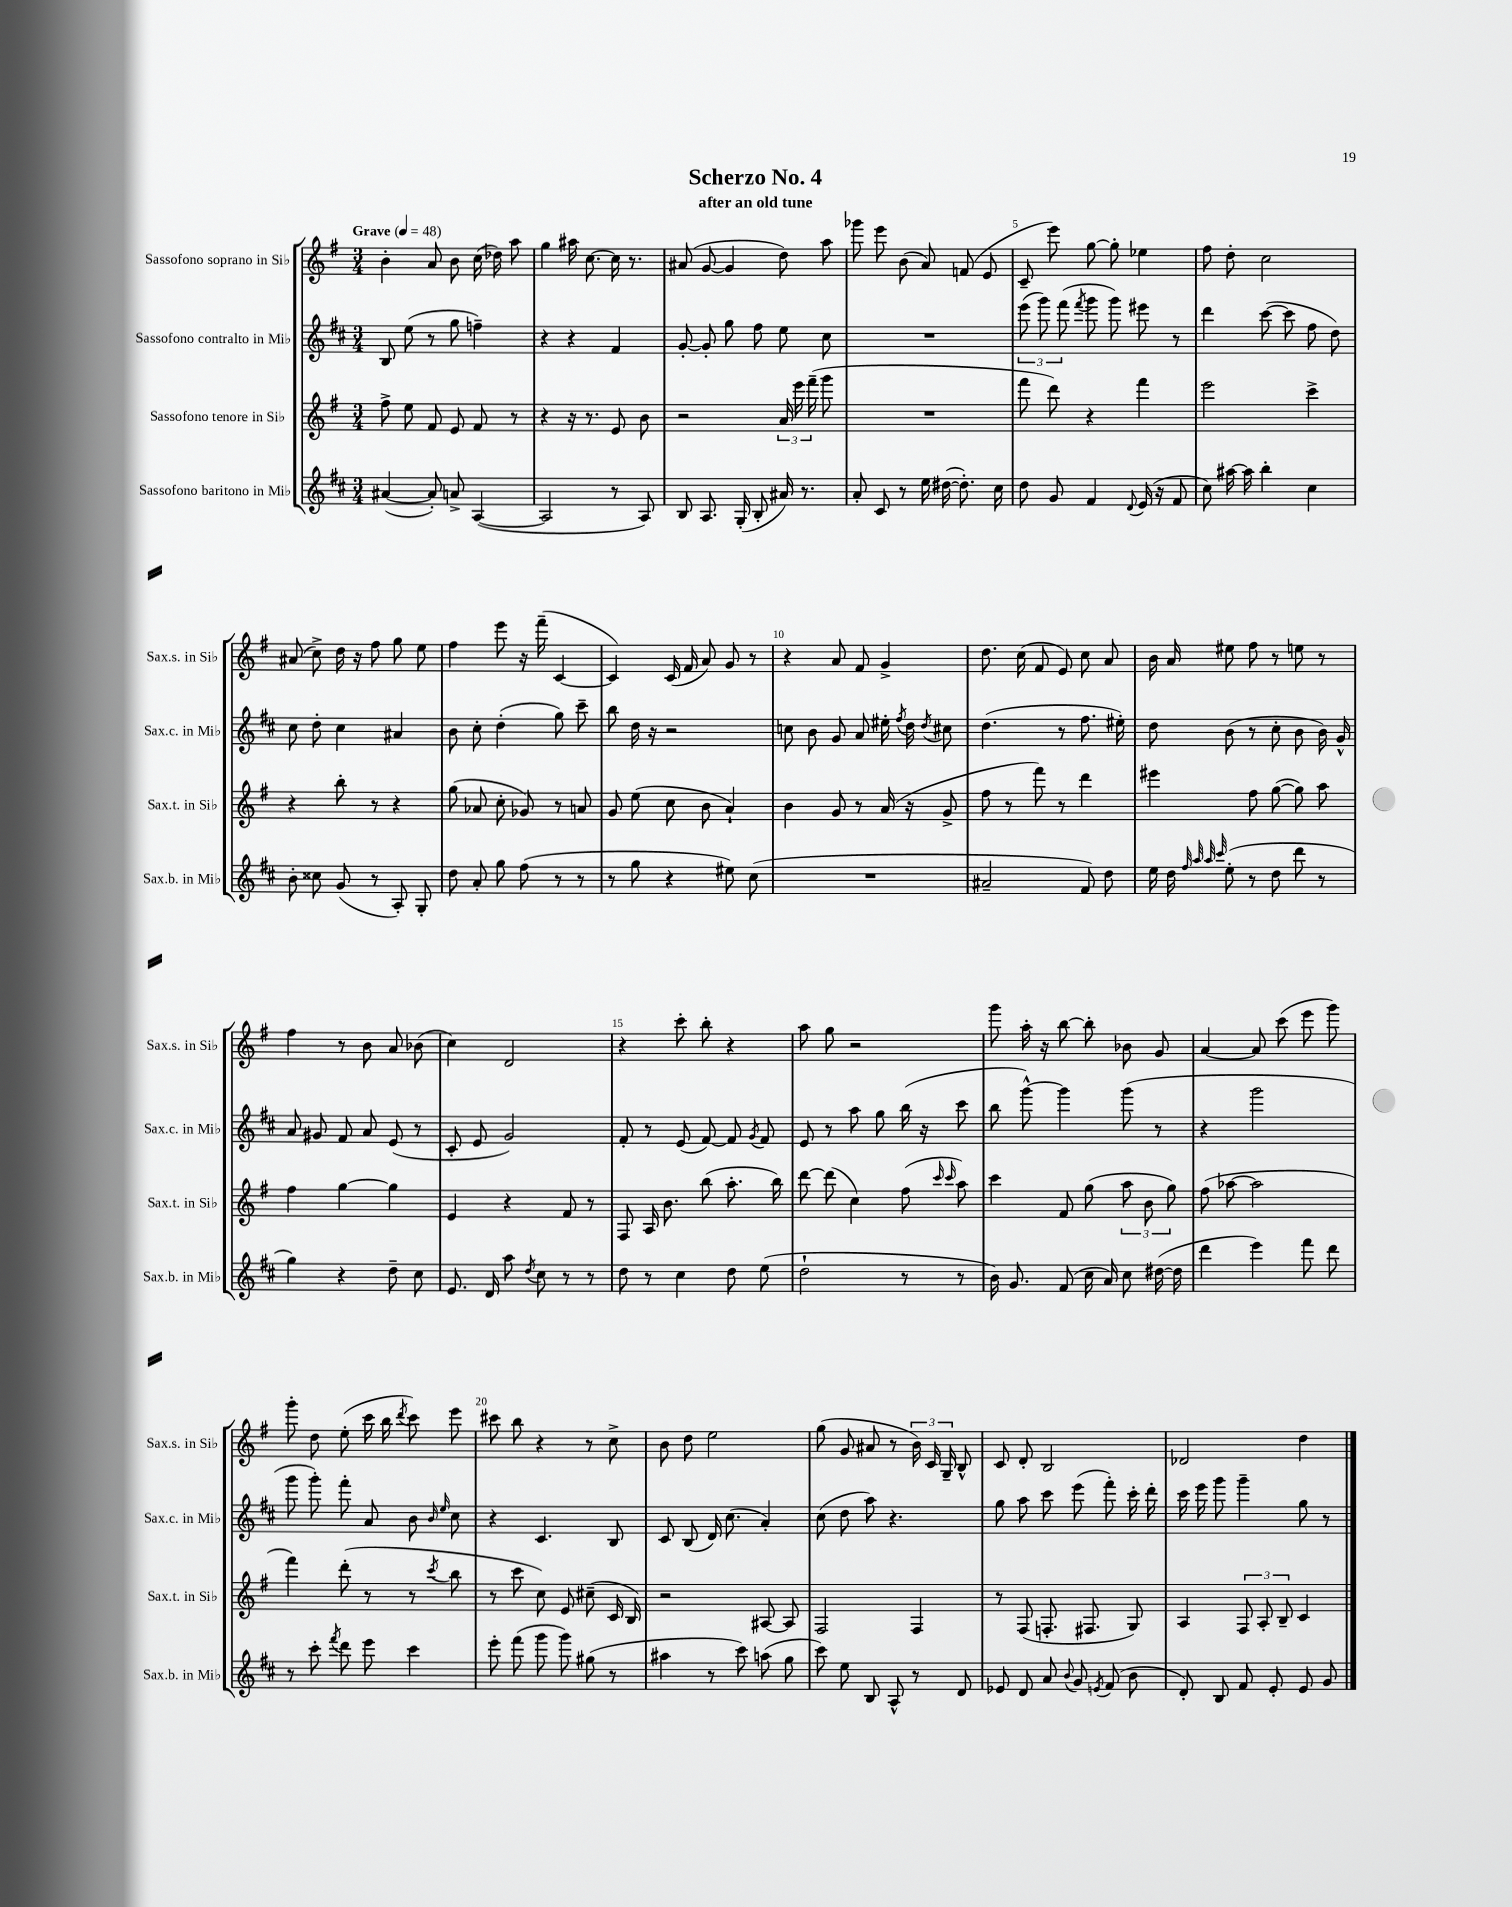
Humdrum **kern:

**kern	**kern	**kern	**kern
*staff4	*staff3	*staff2	*staff1
*clefG2	*clefG2	*clefG2	*clefG2
*k[f#c#]	*k[f#]	*k[f#c#]	*k[f#]
*M3/4	*M3/4	*M3/4	*M3/4
*MM48	*MM48	*MM48	*MM48
([4a#/	8ff#^\	8B/	4b'\
.	8ee\	(8ee\	.
8a#'/])	8f#/	8r	8a/
8a^/	8e/	8gg\	8b\
([4A/	8f#/	4ff~\)	(16cc\
.	.	.	16dd-\)
.	8r	.	8aa\
=	=	=	=
2A/]	4r	4r	4gg\
.	16r	4r	16aa#\
.	8.r	.	[8.cc\
8r	8e/	4f#/	16cc\]
.	.	.	8.r
8A/)	8b\	.	.
=	=	=	=
8B/	2r	[8g'/	(8a#/
8.A/	.	8g'/]	[8g/
.	.	8gg\	4g/]
(16G'/	.	.	.
8B'/	.	8ff#\	.
16a#/)	24a/	8ee\	8dd\)
.	24eee\	.	.
8.r	.	.	.
.	(24fff#~\	.	.
.	8ggg\	8cc#\	8aa\
=	=	=	=
8a'/	2.r	2.r	8ggg-\
8c#/	.	.	8eee\
8r	.	.	(8b\
16ee\	.	.	8a/)
([16dd#\	.	.	.
8.dd#'\])	.	.	(8f/
.	.	.	8e/
16cc#\	.	.	.
=	=	=	=
8dd\	8fff#\	(12eee\	8c~/
.	.	12ggg\)	.
8g/	8ddd\)	.	8eee\)
.	.	(12fff#\	.
.	.	8qfff#/	.
4f#/	4r	8ggg\	[8gg\
.	.	8ggg\)	8gg'\]
8qqd/	.	.	.
(16e/	4fff#\	8eee#\	4ee-\
16r	.	.	.
8f#/	.	8r	.
=	=	=	=
8cc#\)	2eee\	4ddd\	8ff#\
[16aa#\	.	.	8dd'\
16aa#\]	.	.	.
4bb'\	.	([8ccc#\	2cc\
.	.	8ccc#\]	.
4cc#\	4ccc^\	8ff#\	.
.	.	8dd\)	.
=	=	=	=
8b'\	4r	8cc#\	(8a#/
8cc##\	.	8dd'\	8cc^\)
(8g/	8bb'\	4cc#\	16dd\
.	.	.	16r
8r	8r	.	8ff#\
8A'/)	4r	4a#/	8gg\
8G'/	.	.	8ee\
=	=	=	=
8dd\	(8gg\	8b\	4ff#\
8a'/	8a-/	8cc#'\	.
8gg\	8cc'\	(4dd'\	8eee\
(8ff#\	8g-/)	.	16r
.	.	.	(16fff#~\
8r	8r	8gg\)	[4c/
8r	8a/	8ccc#~\	.
=	=	=	=
8r	8g/	8bb\	4c/])
8gg\	(8ee\	16dd\	.
.	.	16r	.
4r	8cc\	2r	(16c/
.	.	.	16f#/
.	8b\	.	8a/)
8ee#\)	4a`/)	.	8g/
(8cc#\	.	.	8r
=	=	=	=
2.r	4b\	8cc\	4r
.	.	8b\	.
.	8g/	8g/	8a/
.	8r	8a/	8f#/
.	(16a/	16ee#'\	4g^/
.	.	8qff#/	.
.	16r	16dd\	.
.	.	8qdd/	.
.	8g^/	8cc#\	.
=	=	=	=
2a#~/	8ff#\	(4.dd\	8.dd\
.	8r	.	.
.	.	.	(16cc\
.	8fff#\)	.	8f#/
.	8r	8r	8e/)
8f#/)	4ddd\	8.ff#\	8cc\
8dd\	.	.	8a/
.	.	16ee#'\)	.
=	=	=	=
16ee\	4eee#\	8dd\	16b\
16dd\	.	.	16a/
32qqff#/	.	.	.
32qqaa/	.	.	.
32qqaa/	.	.	.
32qqccc#/	.	.	.
(8ee'\	.	(8b\	8ee#\
8r	8ff#\	8r	8ff#\
8dd\	([8gg\	8cc#'\	8r
8ddd\	8gg\])	8b\	8ee\
8r	8aa\	16b\)	8r
.	.	16g^^/	.
=	=	=	=
4gg\)	4ff#\	8a/	4ff#\
.	.	8g#/	.
4r	[4gg\	8f#/	8r
.	.	8a/	8b\
8dd~\	4gg\]	(8e/	8a/
8cc#\	.	8r	(8b-\
=	=	=	=
8.e/	4e/	8c#'/	4cc\)
.	.	8e/	.
16d/	.	.	.
8aa\	4r	2g/)	2d/
8qdd/	.	.	.
8cc#\	.	.	.
8r	8f#/	.	.
8r	8r	.	.
=	=	=	=
8dd\	8F#/	8f#'/	4r
8r	16A/	8r	.
.	8.b\	.	.
4cc#\	.	(8e/	8ccc'\
.	(8bb\	[8f#/)	8bb'\
8dd\	8.aa'\	8f#/]	4r
.	.	8qg/	.
(8ee\	.	8f#/	.
.	16bb\)	.	.
=	=	=	=
2dd`\	[8ddd\	8e/	8aa\
.	(8ddd\]	8r	8gg\
.	4cc\)	8aa\	2r
.	.	8gg\	.
8r	(8ff#\	(16bb\	.
.	.	16r	.
.	16qqccc/	.	.
.	16qqccc/	.	.
8r	8aa\)	8ccc#\	.
=	=	=	=
16b\)	4ccc\	8bb\	8ggg\
8.g/	.	.	.
.	.	[8ggg^^\)	16aa'\
.	.	.	16r
(8f#/	8f#/	4ggg\]	[8bb\
16cc#\	(8gg\	.	8bb'\]
16a/)	.	.	.
8cc#\	12aa\	(8ggg\	8b-\
.	12b\	.	.
([16dd#\	.	8r	8g/
.	12gg\)	.	.
16dd#\]	.	.	.
=	=	=	=
4ddd\	(8ff#\	4r	[4a/
.	[8aa-\	.	.
4eee\)	2aa-\]	2ggg\	8a/]
.	.	.	(8ccc\
8fff#\	.	.	8eee\
8ddd\	.	.	8ggg\)
=	=	=	=
8r	4fff#\)	8ggg\	8ggg'\
8ccc#'\	.	8ggg'\)	8dd\
8qfff#/	.	.	.
8ddd\	(8ddd'\	8fff#'\	(8ee'\
8eee\	8r	8a/	16ccc\
.	.	.	16bb\
.	.	.	8qddd/
4ccc#\	8r	8b\	8ccc\)
.	.	16qqb/	.
.	8qccc/	16qqee/	.
.	8bb\	8cc#\	8eee\
=	=	=	=
8eee'\	8r	4r	8ccc#\
(8fff#\	8ccc\	.	8bb\
8ggg\	8cc\)	4.c#/	4r
8ggg\)	8e/	.	.
(8gg#\	(8cc#~\	.	8r
8r	16c/	8B/	8cc^\
.	16B/)	.	.
=	=	=	=
4aa#\	2r	8c#/	8b\
.	.	(8B/	8dd\
8r	.	16d/)	2ee\
.	.	(8.cc#\	.
8ccc#\)	.	.	.
(8aa\	[8A#/	4a'/)	.
8gg\	8A#/]	.	.
=	=	=	=
8ccc#\)	2F#/	(8cc#\	(8gg\
8ee\	.	8dd\	8g/
8B/	.	8aa\)	8a#/
8A^^/	.	4.r	8r
8r	4F#/	.	24b\)
.	.	.	24c/
.	.	.	24G~/
8d/	.	.	8B^^/
=	=	=	=
8e-/	8r	8gg\	8c/
8d/	(8F#/	8aa\	8d'/
8a/	8.F'/	8ccc#\	2B/
8qqb/	.	.	.
8g/	.	(8eee\	.
.	8.F#/	.	.
8qe/	.	.	.
(8f#/	.	8fff#'\)	.
8b\	8G/)	16ccc#'\	.
.	.	16ddd'\	.
=	=	=	=
8d'/)	4A/	16ccc#\	2d-/
.	.	16eee\	.
8B/	.	8ggg\	.
8f#/	12F#/	4ggg~\	.
.	12A'/	.	.
8e'/	.	.	.
.	12B~/	.	.
8e/	4c/	8gg\	4dd\
8g/	.	8r	.
==	==	==	==
*-	*-	*-	*-
